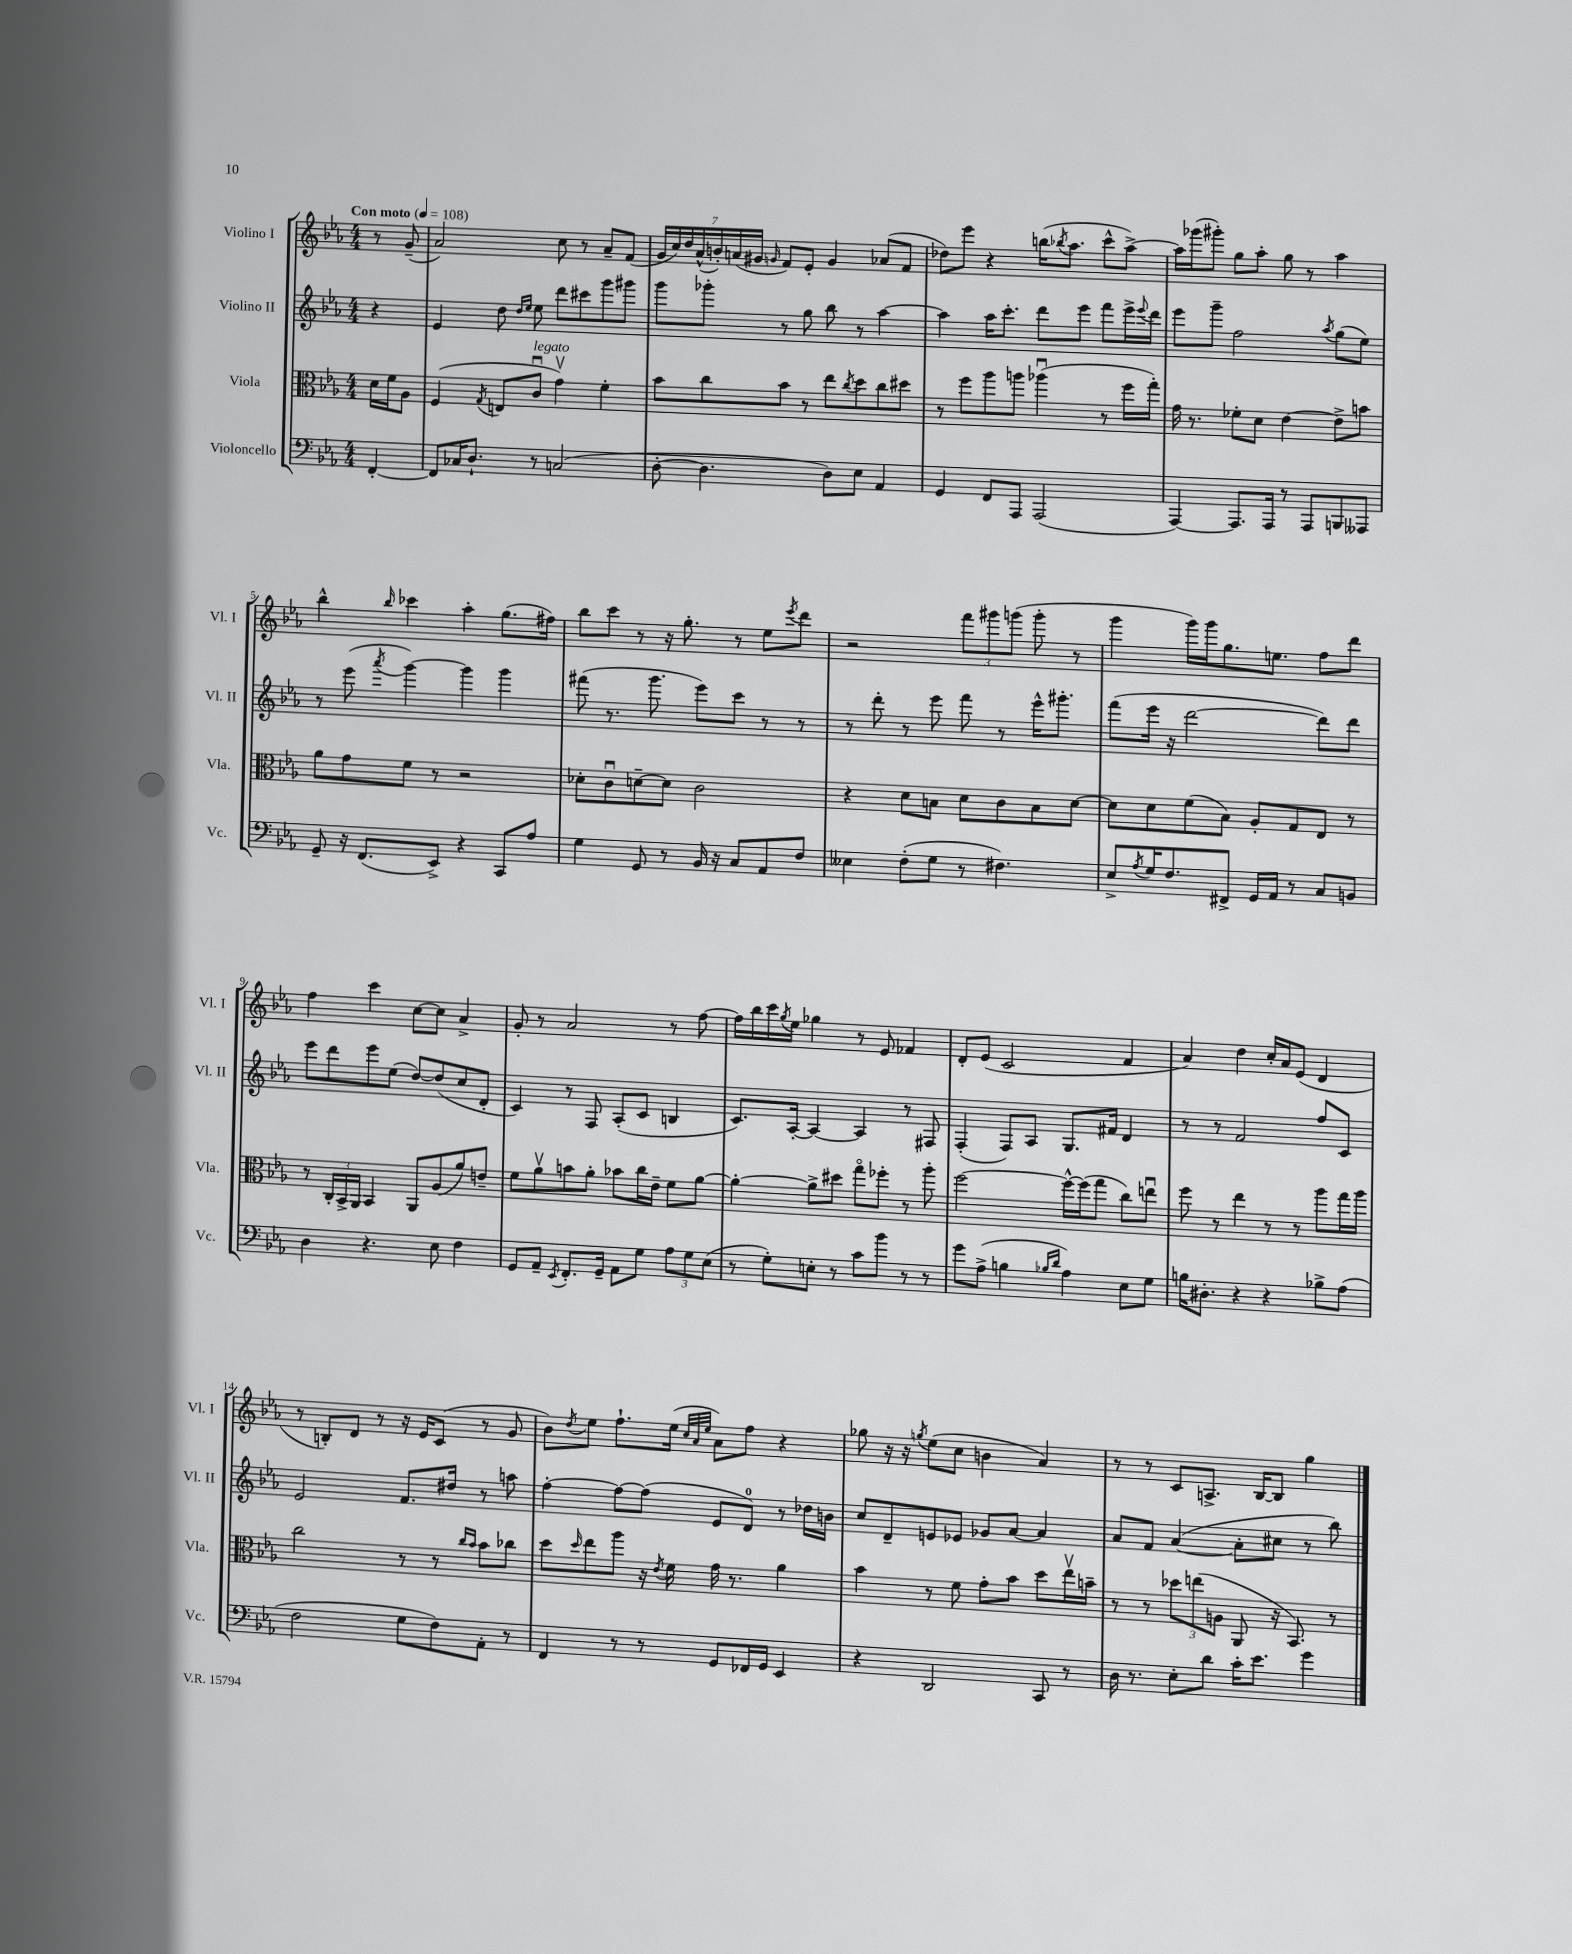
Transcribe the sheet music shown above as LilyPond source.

<<
\new StaffGroup <<
\new Staff = "s0" \with { instrumentName = "Violino I" shortInstrumentName = "Vl. I" } {
    \clef treble \key ees \major \numericTimeSignature \time 4/4 \partial 4 \tempo "Con moto" 4 = 108
    r8 g'8--( |
    aes'2) c''8 r8 aes'8-- f'8( |
    \tuplet 7/4 { g'16 c''16) d''16 aes'16-^( b'16-.) a'16( gis'16 } \grace { g'16 } f'8) ees'8-. g'4 aes'8( f'8 |
    des''8) ees'''8 r4 b''16( \acciaccatura { bes''8 } aes''8. c'''8-^ aes''8~->) |
    aes''16 ges'''16( gis'''8-.) g''8 aes''8-. g''8 r8 aes''4 |
    bes''4-^ \grace { bes''16 } ces'''4 aes''4-. g''8.( fis''16) |
    bes''8 c'''8 r8 r16 g''8.-. r8 ees''8 \acciaccatura { ees'''8 } d'''8 |
    r2 \tuplet 3/2 { f'''8 gis'''8 g'''8( } g'''8-. r8 |
    g'''4 g'''16) g'''16 g''8. e''8. f''8 d'''8 |
    f''4 c'''4 c''8~ c''8 aes'4-> |
    g'8-. r8 aes'2 r8 f''8~ |
    f''16 bes''16 c'''16 \acciaccatura { g''8 } ees''16 ges''4 r8 ees'8 fes'4 |
    d'8-. ees'8( c'2 f'4 |
    aes'4) d''4 c''16-. aes'16 ees'8( d'4 |
    r8 b8-.) d'8 r8 r16 ees'16 c'8( r8 g'8 |
    bes'8) \acciaccatura { d''8 } ees''8 f''8.-! ees''16( \grace { c''32 aes'32 ees''32 } aes'8) f''8 r4 |
    ges''8 r16 r16 \acciaccatura { g''8 } ees''8( c''8 b'4 aes'4) |
    r8 r8 c'8 a8.-> bes16~ bes8 g''4 \bar "|." |
}
\new Staff = "s1" \with { instrumentName = "Violino II" shortInstrumentName = "Vl. II" } {
    \clef treble \key ees \major \numericTimeSignature \time 4/4 \partial 4
    r4 |
    ees'4 d''8 \grace { d''16 ees''16 } ees''8 d'''8 cis'''8 g'''8 gis'''8 |
    g'''8 ges'''8-. r8 g''8 bes''8 r8 aes''4~ |
    aes''4 aes''16 c'''8.-. d'''8 ees'''8 f'''8 ees'''16-> \appoggiatura { ees'''8 } d'''16 |
    ees'''8 g'''8-- f''2 \acciaccatura { aes''8 } g''8( ees''8) |
    r8 ees'''8( \acciaccatura { aes'''8 } g'''4~) g'''4 g'''4 |
    fis'''8( r8. g'''8. ees'''8) c'''8 r8 r8 |
    r8 d'''8-. r8 ees'''8 f'''8 r8 ees'''16-^ gis'''8.-. |
    f'''8( ees'''16 r16 d'''2~ d'''8) d'''8 |
    ees'''8 d'''8 ees'''8 ees''8( d''8~) d''8( c''8 d'8-. |
    c'4) r8 f8 aes8-.( c'8 b4 |
    c'8.) aes16~-. aes4~ aes4 r8 fis8 |
    f4-.( f8) aes8 g8. fis'16 d'4 |
    r8 r8 f'2 f''8 c'8 |
    ees'2 f'8. dis''16 r8 a''8 |
    f''4~-. f''8~ f''8( ees'8 d'8-0) r8 des''16 b'16 |
    c''8 d'8-- e'8 ees'8 ges'8 aes'8~ aes'4 |
    aes'8 f'8 aes'4~( aes'8-. cis''8 r8 bes''8) \bar "|." |
}
\new Staff = "s2" \with { instrumentName = "Viola" shortInstrumentName = "Vla." } {
    \clef alto \key ees \major \numericTimeSignature \time 4/4 \partial 4
    d'16 f'16 aes8 |
    f4( \acciaccatura { g8 } e8 c'8\downbow^\markup { \italic "legato" } g'4\upbow) f'4-. |
    bes'8 c''8 bes'8 r8 ees''8 \acciaccatura { c''8 } d''8 c''8 dis''8 |
    r8 f''8 aes''8 a''8 aes''4\downbow( r8 f''16 g''16-.) |
    g'16 r8. fes'8-. d'8 ees'4~ ees'8-> b'8 |
    aes'8 g'8 f'8 r8 r2 |
    des'8-. c'8\downbow d'8~-- d'8 c'2 |
    r4 d'8 b8 d'8 c'8 b8 d'8~ |
    d'8 d'8 f'8( bes8) aes8-. g8 ees8 r8 |
    r8 \tuplet 3/2 { c16-. bes,16-> aes,16 } bes,4 aes,8 aes8( aes'8) e'8-- |
    f'8 aes'8\upbow b'8 aes'8-. bes'8 c''16 ees'16-- f'8 aes'8~ |
    aes'4~-. aes'8-> dis''8 g''8\flageolet fes''8-. r8 aes''8-. |
    f''2~ f''16~-^ f''16( g''8 c''8) e''8\downbow |
    f''8 r8 ees''4 r8 r8 aes''8 g''16 aes''16 |
    c''2 r8 r8 \grace { c''16 bes'16 } bes'8 ces''8 |
    d''8 \grace { d''16 } ees''8 aes''8 r16 \acciaccatura { ees'8 } f'16 g'16 r8. aes'4 |
    bes'4 r8 f'8 g'8-. bes'8 d''8 ees''16\upbow b'16-- |
    r8 r8 \tuplet 3/2 { des''8 e''8( a8 } aes,8 r16 bes,8.) r8 \bar "|." |
}
\new Staff = "s3" \with { instrumentName = "Violoncello" shortInstrumentName = "Vc." } {
    \clef bass \key ees \major \numericTimeSignature \time 4/4 \partial 4
    f,4~-. |
    f,8 ces16 d8.-! r8 c2( |
    d8~-. d4. d8) ees8 aes,4 |
    g,4 f,8 aes,,8 aes,,2( |
    aes,,4~) aes,,8. aes,,16 r8 aes,,8 b,,8 aeses,,8 |
    g,8-- r16 f,8.( ees,8->) r4 c,8 aes8 |
    g4 g,8 r8 bes,16 r16 c8 aes,8 f8 |
    eeses4 f8-.( g8 r8 fis4.) |
    ees8-> \acciaccatura { aes8 } g16 f8. fis,8-> g,16 aes,16 r8 c8 b,8 |
    d4 r4. ees8 f4 |
    g,8 aes,8-- \acciaccatura { ees,8 } f,8.-. g,16-- aes,8 g8 \tuplet 3/2 { aes8 g8 ees8( } |
    r8 g8-.) e8-. r8 c'8 bes'8 r8 r8 |
    g'8 aes8->( b4 \grace { bes16 d'16 } aes4) ees8 g8 |
    b16 dis8.-. r4 r4 bes8-> aes8( |
    f2 g8 f8) aes,8-. r8 |
    f,4 r8 r8 g,8 fes,16 g,16 ees,4 |
    r4 d,2 c,8 r8 |
    d16 r8. ees8-. d'8 c'16-. ees'8. g'4 \bar "|." |
}
>>
>>
